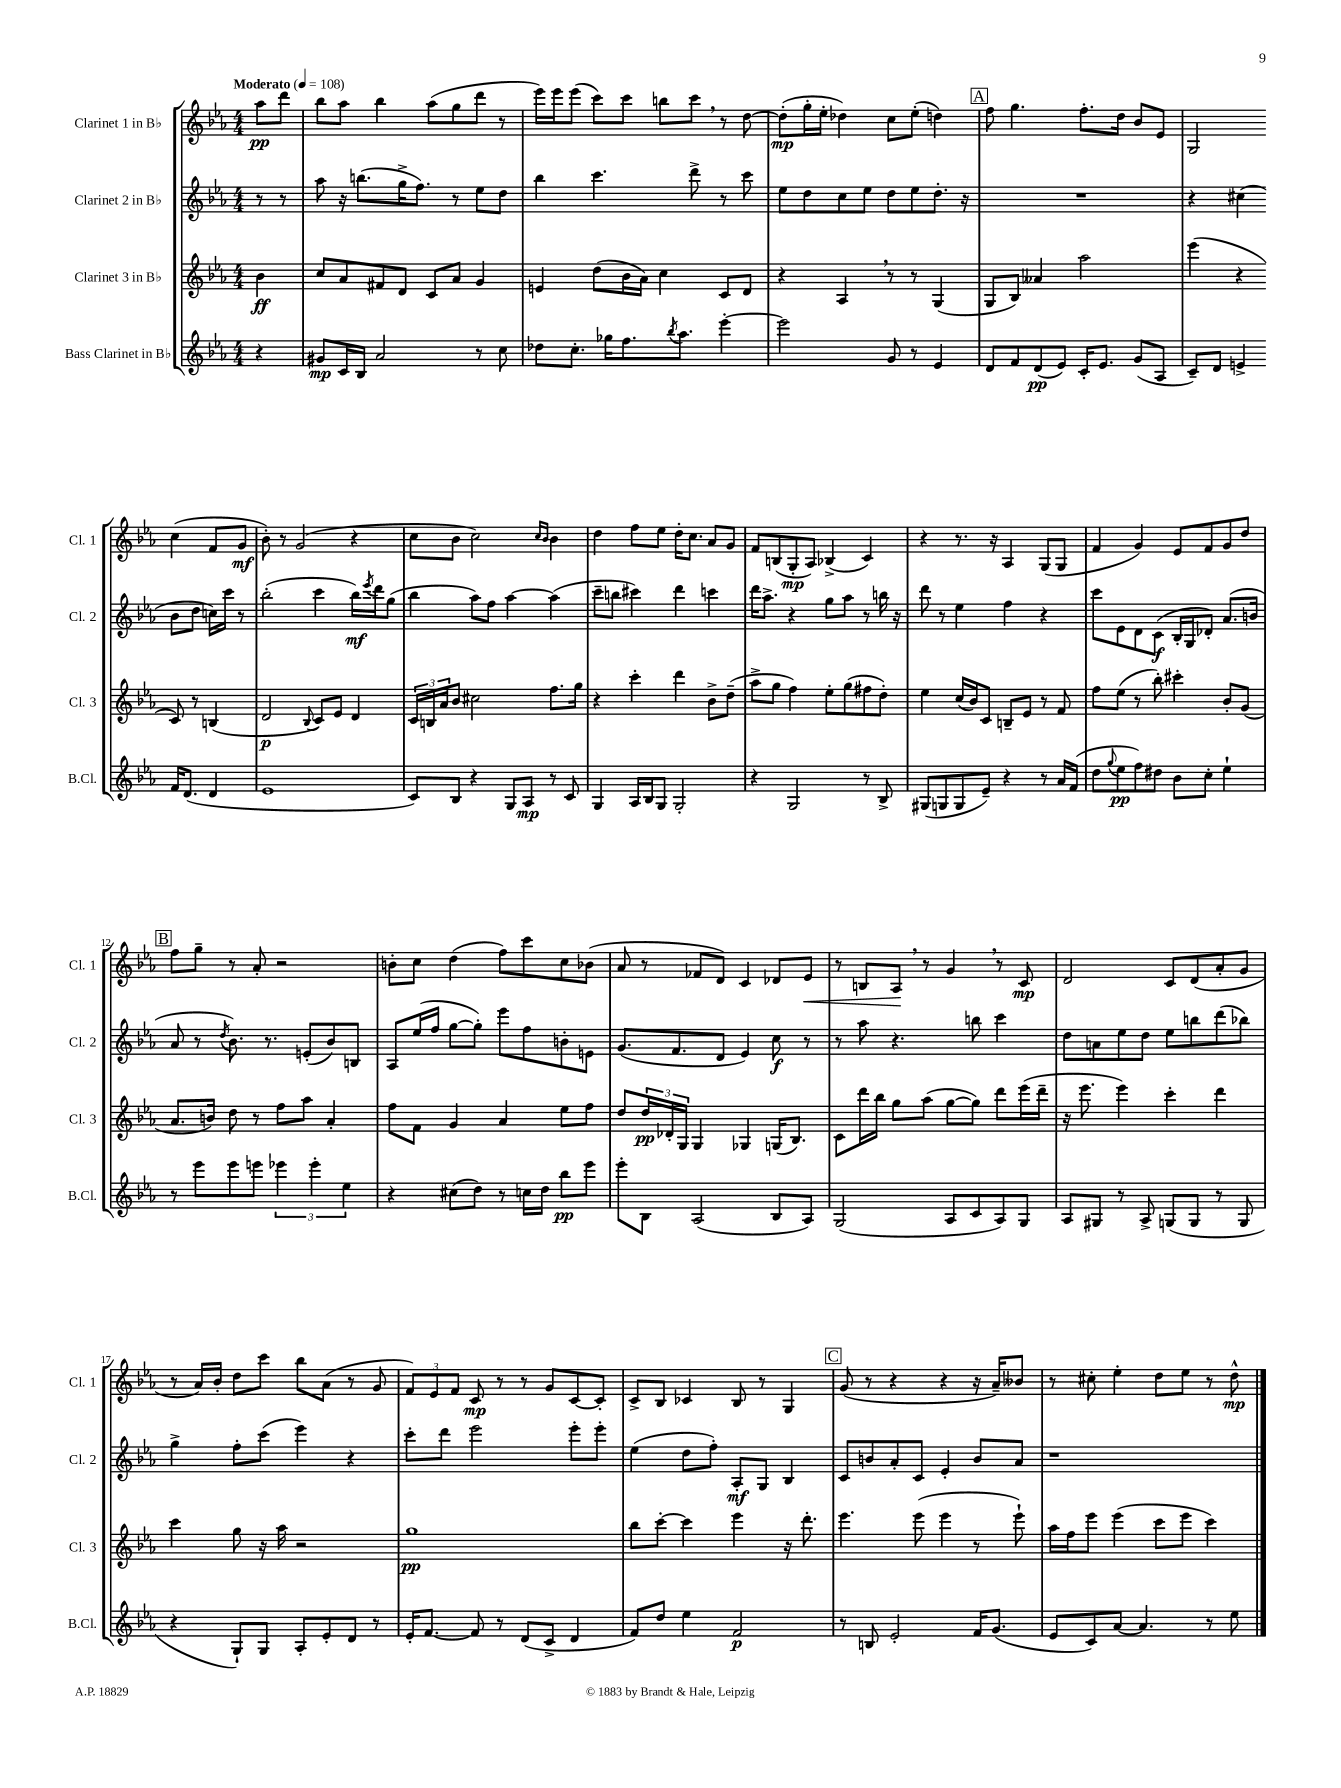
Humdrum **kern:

**kern	**dynam	**kern	**dynam	**kern	**dynam	**kern	**dynam
*part4	*part4	*part3	*part3	*part2	*part2	*part1	*part1
*staff4	*staff4	*staff3	*staff3	*staff2	*staff2	*staff1	*staff1
*I"Bass Clarinet in B♭	*	*I"Clarinet 3 in B♭	*	*I"Clarinet 2 in B♭	*	*I"Clarinet 1 in B♭	*
*I'B.Cl.	*	*I'Cl. 3	*	*I'Cl. 2	*	*I'Cl. 1	*
*clefG2	*	*clefG2	*	*clefG2	*	*clefG2	*
*k[b-e-a-]	*	*k[b-e-a-]	*	*k[b-e-a-]	*	*k[b-e-a-]	*
*M4/4	*	*M4/4	*	*M4/4	*	*M4/4	*
*MM108	*	*MM108	*	*MM108	*	*MM108	*
=	=	=	=	=	=	=	=
!	!	!	!	!	!	!LO:TX:a:B:t=Moderato	!
4r	.	4b-\	ff	8r	.	8aa-\L	pp
.	.	.	.	8r	.	8ddd\J	.
=1	=1	=1	=1	=1	=1	=1	=1
8g#X/L	mp	8cc/L	.	8aa-\	.	8bb-\L	.
16c/L	.	8a-/	.	16r	.	8aa-\J	.
16B-/JJ	.	.	.	(8.bbn\L	.	.	.
2a-/	.	8f#X/	.	.	.	4bb-\	.
.	.	8d/J	.	16gg^\K	.	.	.
.	.	.	.	8.ff\J)	.	.	.
.	.	8c/L	.	.	.	(8aa-\L	.
.	.	8a-/J	.	8r	.	8gg\	.
8r	.	4g/	.	8ee-\L	.	8ddd\J	.
8cc\	.	.	.	8dd\J	.	8r	.
=2	=2	=2	=2	=2	=2	=2	=2
8dd-X\L	.	4en/	.	4bb-\	.	16eee-\LL)	.
.	.	.	.	.	.	16eee-\J	.
8.cc'\J	.	.	.	.	.	(8eee-\J	.
.	.	(8dd\L	.	4.ccc\	.	8ccc\L)	.
16gg-X\KL	.	.	.	.	.	.	.
8.ff\	.	16b-\L	.	.	.	8ccc\J	.
.	.	16a-\JJ)	.	.	.	.	.
.	.	4cc\	.	.	.	8bbn\L	.
8qbb-/	.	.	.	.	.	.	.
8.aa-\J	.	.	.	.	.	.	.
.	.	.	.	8ddd^\	.	8ccc,\J	.
[4eee-'\	.	8c/L	.	8r	.	8r	.
.	.	8d/J	.	8ccc\	.	[8dd\	.
=3	=3	=3	=3	=3	=3	=3	=3
2eee-\]	.	4r	.	8ee-\L	.	(8dd'\L]	mp
.	.	.	.	8dd\	.	16gg'\L	.
.	.	.	.	.	.	16ee-'\JJ	.
.	.	4A-,/	.	8cc\	.	4dd-X\)	.
.	.	.	.	8ee-\J	.	.	.
8g/	.	8r	.	8dd\L	.	8cc\L	.
8r	.	8r	.	8ee-\	.	(8ee-'\J	.
4e-/	.	(4G/	.	8.dd'\J	.	4ddn\)	.
.	.	.	.	16r	.	.	.
!!LO:REH:place=s1:t=A
=4	=4	=4	=4	=4	=4	=4	=4
8d/L	.	8G/L	.	1r	.	8ff\	.
8f/	.	8B-/J)	.	.	.	4.gg\	.
(8d/	pp	4a--X/	.	.	.	.	.
8e-/J)	.	.	.	.	.	.	.
16c'/KL	.	2aa-\	.	.	.	8.ff'\L	.
8.e-/J	.	.	.	.	.	.	.
.	.	.	.	.	.	16dd\Jk	.
(8g/L	.	.	.	.	.	8b-/L	.
8A-/J	.	.	.	.	.	8e-/J	.
=5	=5	=5	=5	=5	=5	=5	=5
8c~/L)	.	(4eee-\	.	4r	.	2G/	.
8d/J	.	.	.	.	.	.	.
4en^/	.	4r	.	(4cc#X\	.	.	.
16f/KL	.	8c/)	.	8b-\L	.	(4cc\	.
(8.d/J	.	.	.	.	.	.	.
.	.	8r	.	8dd\J	.	.	.
4d/	.	(4Bn/	.	16ccn\LL)	.	8f/L	.
.	.	.	.	16ccc\JJ	.	.	.
.	.	.	.	8r	.	8g/J	mf
!!LO:LB:g=z
=6	=6	=6	=6	=6	=6	=6	=6
1e-	.	2d/	p	(2bb-'\	.	8b-'\)	.
.	.	.	.	.	.	8r	.
.	.	.	.	.	.	(2g/	.
.	.	8qqB-/	.	.	.	.	.
.	.	8c/L)	.	4ccc\	.	.	.
.	.	8e-/J	.	.	.	.	.
.	.	4d/	.	16bb-\LL)	mf	4r	.
.	.	.	.	8qeee-/	.	.	.
.	.	.	.	16ddd\J	.	.	.
.	.	.	.	(8gg\J	.	.	.
=7	=7	=7	=7	=7	=7	=7	=7
8c/L)	.	24c/LL	.	4bb-\	.	8cc\L	.
.	.	24Bn/	.	.	.	.	.
.	.	24a-/J	.	.	.	.	.
8B-/J	.	8b-/J	.	.	.	8b-\J	.
4r	.	2cc#X\	.	8aa-\L)	.	2cc\)	.
.	.	.	.	8ff\J	.	.	.
8G/L	.	.	.	[4aa-\	.	.	.
8A-/J	mp	.	.	.	.	.	.
.	.	.	.	.	.	16qqcc/LL	.
.	.	.	.	.	.	16qqb-/JJ	.
8r	.	8.ff\L	.	(4aa-\]	.	4b-\	.
8c/	.	.	.	.	.	.	.
.	.	16gg\Jk	.	.	.	.	.
=8	=8	=8	=8	=8	=8	=8	=8
4G/	.	4r	.	8ccc~\L	.	4dd\	.
.	.	.	.	8bbn\J	.	.	.
16A-/LL	.	4ccc'\	.	4ccc#X\)	.	8ff\L	.
16B-/J	.	.	.	.	.	.	.
8G/J	.	.	.	.	.	8ee-\J	.
2G'/	.	4ddd\	.	4ddd\	.	16dd'\KL	.
.	.	.	.	.	.	8.cc\J	.
.	.	8b-^\L	.	4cccn\	.	8a-/L	.
.	.	(8dd~\J	.	.	.	8g/J	.
=9	=9	=9	=9	=9	=9	=9	=9
4r	.	8aa-^\L	.	16ddd\KL	.	8f/L	.
.	.	.	.	8.aa-^\J	.	.	.
.	.	8gg\J	.	.	.	(8Bn/	.
2G/	.	4ff\)	.	4r	.	8G'/	mp
.	.	.	.	.	.	8A-/J)	.
.	.	8ee-'\L	.	8gg\L	.	(4B-X^/	.
.	.	(8gg\	.	8aa-\J	.	.	.
8r	.	8ff#X\	.	8r	.	4c/)	.
8B-^/	.	8dd'\J)	.	16bbn\	.	.	.
.	.	.	.	16r	.	.	.
=10	=10	=10	=10	=10	=10	=10	=10
(8G#X/L	.	4ee-\	.	8ddd\	.	4r	.
8Gn/	.	.	.	8r	.	.	.
8G/	.	(16cc/LL	.	4ee-\	.	8.r	.
.	.	16b-/J)	.	.	.	.	.
8e-~/J)	.	8c/J	.	.	.	.	.
.	.	.	.	.	.	16r	.
4r	.	8Bn~/L	.	4ff\	.	4A-/	.
.	.	8e-/J	.	.	.	.	.
8r	.	8r	.	4r	.	(8G/L	.
16a-/LL	.	8f/	.	.	.	8G/J	.
(16f/JJ	.	.	.	.	.	.	.
=11	=11	=11	=11	=11	=11	=11	=11
8dd\L	.	8ff\L	.	8ccc\L	.	4f/	.
8qqgg/	.	.	.	.	.	.	.
8ee-\	pp	(8ee-\J	.	8e-\	.	.	.
8ff\)	.	8r	.	8d\	.	4g/)	.
8dd#X\J	.	8bb-'\)	.	(8c\J	f	.	.
8b-\L	.	4ccc#X'\	.	16B-'/LL	.	8e-/L	.
.	.	.	.	16G/J	.	.	.
8cc'\J	.	.	.	8d-X'/J)	.	8f/	.
4ee-`\	.	8b-'/L	.	(8.a-/L	.	8g/	.
.	.	(8g/J	.	.	.	8dd/J	.
.	.	.	.	16bn/Jk	.	.	.
!!LO:LB:g=z
!!LO:REH:place=s1:t=B
=12	=12	=12	=12	=12	=12	=12	=12
8r	.	8.a-/L	.	8a-/	.	8ff\L	.
8eee-\L	.	.	.	8r	.	8gg~\J	.
.	.	16bn/Jk)	.	.	.	.	.
.	.	.	.	8qdd/	.	.	.
8eee-\	.	8dd\	.	8.b-\)	.	8r	.
8eeen\J	.	8r	.	.	.	8a-'/	.
.	.	.	.	8.r	.	.	.
6eee-X\	.	8ff\L	.	.	.	2r	.
.	.	8aa-\J	.	(8en'/L	.	.	.
6eee-'\	.	.	.	.	.	.	.
.	.	4a-'/	.	8b-/)	.	.	.
6ee-\	.	.	.	.	.	.	.
.	.	.	.	8Bn/J	.	.	.
=13	=13	=13	=13	=13	=13	=13	=13
4r	.	8ff\L	.	8A-/L	.	8bn'\L	.
.	.	8f\J	.	(16ee-/L	.	8cc\J	.
.	.	.	.	16ff/JJ	.	.	.
(8cc#X\L	.	4g/	.	[8gg\L	.	(4dd\	.
8dd\J)	.	.	.	8gg'\J])	.	.	.
8r	.	4a-/	.	8eee-\L	.	8ff\L)	.
16ccn\LL	.	.	.	8ff\	.	8ccc\	.
16dd\JJ	.	.	.	.	.	.	.
8bb-\L	pp	8ee-\L	.	8bn'\	.	8cc\	.
8eee-\J	.	8ff\J	.	8en\J	.	(8b-X\J	.
=14	=14	=14	=14	=14	=14	=14	=14
8eee-'\L	.	8dd/L	.	(8.g/L	.	8a-/	.
8B-\J	.	24dd/L	pp	.	.	8r	.
.	.	24d-X'/	.	.	.	.	.
.	.	.	.	8.f/	.	.	.
.	.	24G/JJ	.	.	.	.	.
(2A-/	.	4G/	.	.	.	8f-X/L	.
.	.	.	.	8d/J	.	8d/J)	.
.	.	4G-X/	.	4e-/)	.	4c/	.
8B-/L	.	(16Gn/KL	.	8cc\	f	8d-X/L	.
.	.	8.B-/J)	.	.	.	.	.
!	!	!	!	!	!	!	!LO:HP:b
8A-/J)	.	.	.	8r	.	8e-/J	<
=15	=15	=15	=15	=15	=15	=15	=15
(2G/	.	8c\L	.	8r	.	8r	.
.	.	16ddd\L	.	8aa-\	.	8Bn/L	.
.	.	16bb-\JJ	.	.	.	.	.
.	.	8gg\L	.	4.r	.	8A-,/J	.
.	.	(8aa-\J	.	.	.	8r	[
8A-/L	.	[8gg\L	.	.	.	4g,/	.
8c/	.	8gg\J])	.	8bbn\	.	.	.
8A-/)	.	8ddd\L	.	4ccc\	.	8r	.
8G/J	.	(16eee-\L	.	.	.	8c/	mp
.	.	16ddd~\JJ	.	.	.	.	.
=16	=16	=16	=16	=16	=16	=16	=16
8A-/L	.	16r	.	8dd\L	.	2d/	.
.	.	8.eee-\	.	.	.	.	.
8G#X/J	.	.	.	8an\	.	.	.
8r	.	4eee-\)	.	8ee-\	.	.	.
8A-^/	.	.	.	8dd\J	.	.	.
(8Gn/L	.	4ccc'\	.	8ee-\L	.	8c/L	.
8G/J	.	.	.	8bbn\	.	(8d/	.
8r	.	4ddd\	.	(8ddd\	.	8a-'/	.
8G/	.	.	.	8bb-X\J)	.	8g/J	.
!!LO:LB:g=z
=17	=17	=17	=17	=17	=17	=17	=17
4r	.	4ccc\	.	4gg^\	.	8r	.
.	.	.	.	.	.	16a-/LL)	.
.	.	.	.	.	.	16b-'/JJ	.
8G`/L)	.	8gg\	.	8ff'\L	.	8dd\L	.
8G/J	.	16r	.	(8ccc\J	.	8ccc\J	.
.	.	16aa-\	.	.	.	.	.
8A-'/L	.	2r	.	4eee-\)	.	8bb-\L	.
8e-'/	.	.	.	.	.	(8a-\J	.
8d/J	.	.	.	4r	.	8r	.
8r	.	.	.	.	.	8g/	.
=18	=18	=18	=18	=18	=18	=18	=18
16e-'/KL	.	1gg	pp	8ccc'\L	.	12f/L)	.
[8.f/J	.	.	.	.	.	.	.
.	.	.	.	.	.	12e-/	.
.	.	.	.	8ddd\J	.	.	.
.	.	.	.	.	.	12f/J	.
8f/]	.	.	.	2eee-\	.	8c/	mp
8r	.	.	.	.	.	8r	.
(8d/L	.	.	.	.	.	8r	.
8c^/J	.	.	.	.	.	8g/L	.
4d/	.	.	.	8eee-'\L	.	[8c/	.
.	.	.	.	8eee-'\J	.	8c'/J]	.
=19	=19	=19	=19	=19	=19	=19	=19
8f/L)	.	8bb-\L	.	(4ee-\	.	8c^/L	.
8dd/J	.	[8ccc'\J	.	.	.	8B-/J	.
4ee-\	.	4ccc\]	.	8dd\L	.	4c-X/	.
.	.	.	.	8ff'\J)	.	.	.
2f/	p	4eee-\	.	8A-'/L	mf	8B-/	.
.	.	.	.	8G/J	.	8r	.
.	.	16r	.	4B-/	.	4G/	.
.	.	8.ddd'\	.	.	.	.	.
!!LO:REH:place=s1:t=C
=20	=20	=20	=20	=20	=20	=20	=20
8r	.	4.eee-\	.	8c/L	.	(8g/	.
8Bn/	.	.	.	8bn/	.	8r	.
2e-'/	.	.	.	8a-'/	.	4r	.
.	.	(8eee-\	.	8c/J	.	.	.
.	.	4eee-\	.	4e-'/	.	4r	.
16f/KL	.	8r	.	8b/L	.	16r	.
(8.g/J	.	.	.	.	.	16a-~/KL)	.
.	.	8eee-`\)	.	8a-/J	.	8b--X/J	.
=21	=21	=21	=21	=21	=21	=21	=21
8e-/L	.	16aa-\LL	.	1r	.	8r	.
.	.	16ff\J	.	.	.	.	.
8c/)	.	8eee-\J	.	.	.	8cc#X'\	.
[8a-/J	.	(4eee-\	.	.	.	4ee-'\	.
4.a-/]	.	.	.	.	.	.	.
.	.	8ccc\L	.	.	.	8dd\L	.
.	.	8eee-\J	.	.	.	8ee-\J	.
8r	.	4ccc\)	.	.	.	8r	.
8ee-\	.	.	.	.	.	8dd^^\	mp
==	==	==	==	==	==	==	==
*-	*-	*-	*-	*-	*-	*-	*-
